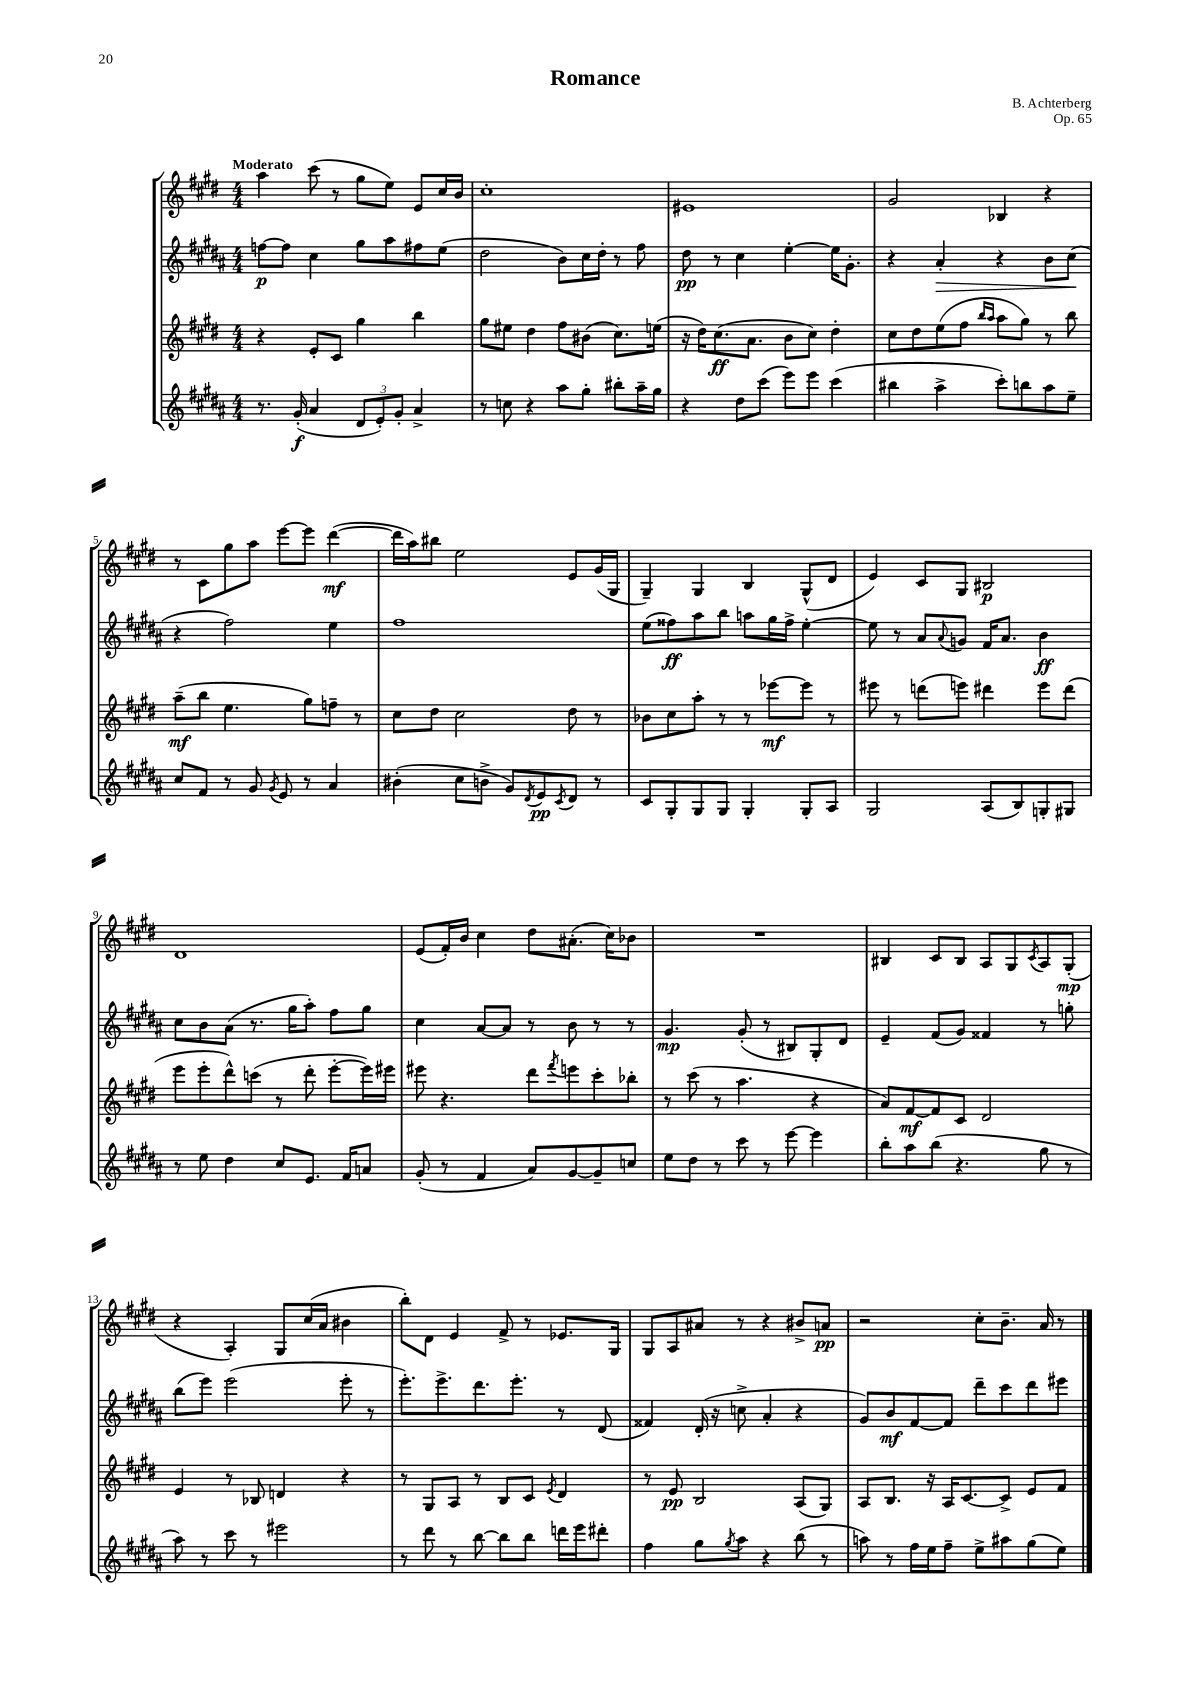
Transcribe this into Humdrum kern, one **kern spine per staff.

**kern	**dynam	**kern	**dynam	**kern	**dynam	**kern	**dynam
*part4	*part4	*part3	*part3	*part2	*part2	*part1	*part1
*staff4	*staff4	*staff3	*staff3	*staff2	*staff2	*staff1	*staff1
*clefG2	*	*clefG2	*	*clefG2	*	*clefG2	*
*k[f#c#g#d#a#]	*	*k[f#c#g#d#]	*	*k[f#c#g#d#a#]	*	*k[f#c#g#d#]	*
*M4/4	*	*M4/4	*	*M4/4	*	*M4/4	*
=1	=1	=1	=1	=1	=1	=1	=1
!	!	!	!	!	!	!LO:TX:a:B:t=Moderato	!
8.r	.	4r	.	[8ffn\L	p	4aa\	.
.	.	.	.	8ff\J]	.	.	.
(16g#'/	f	.	.	.	.	.	.
4a#/	.	8e'/L	.	4cc#\	.	(8ccc#\	.
.	.	8c#/J	.	.	.	8r	.
12d#/L	.	4gg#\	.	8gg#\L	.	8gg#\L	.
12e'/)	.	.	.	.	.	.	.
.	.	.	.	8aa#\	.	8ee\J)	.
12g#'/J	.	.	.	.	.	.	.
4a#^/	.	4bb\	.	8ff#X\	.	8e/L	.
.	.	.	.	(8ee\J	.	16cc#/L	.
.	.	.	.	.	.	16b/JJ	.
=2	=2	=2	=2	=2	=2	=2	=2
8r	.	8gg#\L	.	2dd#\	.	1cc#'	.
8ccn\	.	8ee#X\J	.	.	.	.	.
4r	.	4dd#\	.	.	.	.	.
8aa#\L	.	8ff#\L	.	8b\L)	.	.	.
8gg#'\J	.	(8b#X\J	.	16cc#\L	.	.	.
.	.	.	.	16dd#'\JJ	.	.	.
8bb#X'\L	.	8.cc#\L)	.	8r	.	.	.
16aa#~\L	.	.	.	8ff#\	.	.	.
16gg#\JJ	.	(16een\Jk	.	.	.	.	.
=3	=3	=3	=3	=3	=3	=3	=3
4r	.	16r	.	8dd#\	pp	1e#X	.
.	.	16dd#\KL)	.	.	.	.	.
.	.	(8.cc#\	ff	8r	.	.	.
8dd#\L	.	.	.	4cc#\	.	.	.
.	.	8.a\J	.	.	.	.	.
(8ccc#\J	.	.	.	.	.	.	.
8eee\L)	.	8b\L	.	[4ee'\	.	.	.
8eee\J	.	8cc#\J)	.	.	.	.	.
(4ccc#\	.	4dd#'\	.	16ee\KL]	.	.	.
.	.	.	.	8.g#'\J	.	.	.
=4	=4	=4	=4	=4	=4	=4	=4
4bb#X\	.	8cc#\L	.	4r	.	2g#/	.
.	.	8dd#\	.	.	.	.	.
!	!	!	!	!	!LO:HP:b	!	!
4aa#^\	.	(8ee\	.	4a#'/	>	.	.
.	.	8ff#\J	.	.	.	.	.
.	.	16qqbb/LL	.	.	.	.	.
.	.	16qqaa/JJ	.	.	.	.	.
8ccc#'\L)	.	8aa\L	.	4r	.	4B-X/	.
8bbn\	.	8gg#\J)	.	.	.	.	.
8aa#\	.	8r	.	8b\L	.	4r	.
8ee~\J	.	8bb\	.	(8cc#\J	.	.	.
.	.	.	.	.	]	.	.
!!LO:LB:g=z
=5	=5	=5	=5	=5	=5	=5	=5
8cc#/L	.	(8aa~\L	mf	4r	.	8r	.
8f#/J	.	8bb\J	.	.	.	8c#\L	.
8r	.	4.ee\	.	2ff#\)	.	8gg#\	.
8g#/	.	.	.	.	.	8aa\J	.
8qg#/	.	.	.	.	.	.	.
8e/	.	.	.	.	.	[8eee\L	.
8r	.	8gg#\L)	.	.	.	8eee\J]	.
4a#/	.	8ffn~\J	.	4ee\	.	([4ddd#\	mf
.	.	8r	.	.	.	.	.
=6	=6	=6	=6	=6	=6	=6	=6
(4b#X'\	.	8cc#\L	.	1ff#	.	16ddd#\LL]	.
.	.	.	.	.	.	16aa\J)	.
.	.	8dd#\J	.	.	.	8bb#X\J	.
8cc#\L	.	2cc#\	.	.	.	2ee\	.
8bn^\J	.	.	.	.	.	.	.
8g#/L)	.	.	.	.	.	.	.
8qd#/	.	.	.	.	.	.	.
8e/	pp	.	.	.	.	.	.
8qc#/	.	.	.	.	.	.	.
8d#/J	.	8dd#\	.	.	.	8e/L	.
8r	.	8r	.	.	.	(16g#/L	.
.	.	.	.	.	.	16G#/JJ	.
=7	=7	=7	=7	=7	=7	=7	=7
8c#/L	.	8b-X\L	.	(8ee\L	.	4G#~/)	.
8G#'/	.	8cc#\	.	8ff##X\)	ff	.	.
8G#/	.	8aa'\J	.	8aa#\	.	4G#/	.
8G#/J	.	8r	.	8bb\J	.	.	.
4G#'/	.	8r	.	8aan\L	.	4B/	.
.	.	[8eee-X\L	mf	16gg#\L	.	.	.
.	.	.	.	16ff##^\JJ	.	.	.
8G#'/L	.	8eee-\J]	.	[4ee'\	.	(8G#^^/L	.
8A#/J	.	8r	.	.	.	8d#/J	.
=8	=8	=8	=8	=8	=8	=8	=8
2G#/	.	8eee#X\	.	8ee\]	.	4e/)	.
.	.	8r	.	8r	.	.	.
.	.	(8dddn\L	.	8a#/L	.	8c#/L	.
.	.	.	.	8qqa#/	.	.	.
.	.	8eeen\J)	.	8gn/J	.	8G#/J	.
(8A#/L	.	4ddd#X\	.	16f#/KL	.	2B#X/	p
.	.	.	.	8.a#/J	.	.	.
8B/)	.	.	.	.	.	.	.
8Gn'/	.	8eee\L	.	4b\	ff	.	.
8G#X/J	.	(8ddd#\J	.	.	.	.	.
!!LO:LB:g=z
=9	=9	=9	=9	=9	=9	=9	=9
8r	.	8eee\L	.	8cc#\L	.	1d#	.
8ee\	.	8eee'\	.	8b\	.	.	.
4dd#\	.	8ddd#^^\)	.	(8a#\J	.	.	.
.	.	(8cccn\J	.	8.r	.	.	.
8cc#/L	.	8r	.	.	.	.	.
.	.	.	.	16gg#\KL	.	.	.
8.e/J	.	8ddd#'\	.	8aa#'\J)	.	.	.
.	.	[8eee'\L	.	8ff#\L	.	.	.
16f#/KL	.	.	.	.	.	.	.
8an/J	.	16eee\L])	.	8gg#\J	.	.	.
.	.	16eee#X\JJ	.	.	.	.	.
=10	=10	=10	=10	=10	=10	=10	=10
(8g#'/	.	8eee#X\	.	4cc#\	.	(8e/L	.
8r	.	4.r	.	.	.	16f#'/L)	.
.	.	.	.	.	.	16b/JJ	.
4f#/	.	.	.	[8a#/L	.	4cc#\	.
.	.	.	.	8a#/J]	.	.	.
8a#/L)	.	8ddd#\L	.	8r	.	8dd#\L	.
.	.	8qfff#/	.	.	.	.	.
[8g#/	.	8eeen\	.	8b\	.	(8.a#X'\J	.
8g#~/]	.	8ccc#'\	.	8r	.	.	.
.	.	.	.	.	.	16cc#\KL)	.
8ccn/J	.	8bb-X'\J	.	8r	.	8b-X\J	.
=11	=11	=11	=11	=11	=11	=11	=11
8ee\L	.	8r	.	4.g#/	mp	1r	.
8dd#\J	.	(8ccc#\	.	.	.	.	.
8r	.	8r	.	.	.	.	.
8ccc#\	.	4.aa\	.	(8g#'/	.	.	.
8r	.	.	.	8r	.	.	.
[8eee\	.	.	.	8B#X/L)	.	.	.
4eee\]	.	4r	.	8G#'/	.	.	.
.	.	.	.	8d#/J	.	.	.
=12	=12	=12	=12	=12	=12	=12	=12
8bb'\L	.	8a/L)	.	4e~/	.	4B#X/	.
8aa#\	.	[8f#/	mf	.	.	.	.
(8bb\J	.	8f#/]	.	(8f#/L	.	8c#/L	.
4.r	.	8c#/J	.	8g#/J)	.	8B#/J	.
.	.	2d#/	.	4f##X/	.	8A/L	.
.	.	.	.	.	.	8G#/	.
.	.	.	.	.	.	8qc#/	.
8gg#\	.	.	.	8r	.	8A/	.
8r	.	.	.	8ggn'\	.	(8G#'/J	mp
!!LO:LB:g=z
=13	=13	=13	=13	=13	=13	=13	=13
8aa#\)	.	4e/	.	(8bb\L	.	4r	.
8r	.	.	.	8eee\J)	.	.	.
8ccc#\	.	8r	.	(2eee\	.	4A'/)	.
8r	.	8B-X/	.	.	.	.	.
2eee#X\	.	4dn/	.	.	.	8G#/L	.
.	.	.	.	.	.	(16cc#/L	.
.	.	.	.	.	.	16a/JJ	.
.	.	4r	.	8eee'\	.	4b#X\	.
.	.	.	.	8r	.	.	.
=14	=14	=14	=14	=14	=14	=14	=14
8r	.	8r	.	8.eee'\L)	.	8bb'\L)	.
8ddd#\	.	8G#/L	.	.	.	8d#\J	.
.	.	.	.	8.eee^\	.	.	.
8r	.	8A/J	.	.	.	4e/	.
[8bb\	.	8r	.	8.ddd#\	.	.	.
8bb\L]	.	8B/L	.	.	.	8f#^/	.
.	.	.	.	8.eee'\J	.	.	.
8bb\J	.	8c#/J	.	.	.	8r	.
.	.	8qe/	.	.	.	.	.
16dddn\LL	.	4d#/	.	8r	.	8.e-X/L	.
16eee\J	.	.	.	.	.	.	.
8ddd#X'\J	.	.	.	(8d#/	.	.	.
.	.	.	.	.	.	16G#/Jk	.
=15	=15	=15	=15	=15	=15	=15	=15
4ff#\	.	8r	.	4f##X/)	.	8G#/L	.
.	.	8e/	pp	.	.	8A/	.
8gg#\L	.	2B/	.	(16d#'/	.	8a#X/J	.
.	.	.	.	16r	.	.	.
8qgg#/	.	.	.	.	.	.	.
8aa#\J	.	.	.	8ccn^\	.	8r	.
4r	.	.	.	4a#'/	.	4r	.
(8bb\	.	(8A/L	.	4r	.	8b#X^/L	.
8r	.	8G#/J)	.	.	.	8an/J	pp
=16	=16	=16	=16	=16	=16	=16	=16
8aan\)	.	8A/L	.	8g#/L)	.	2r	.
8r	.	8.B/J	.	8b/	mf	.	.
16ff#\LL	.	.	.	[8f#/	.	.	.
16ee\J	.	16r	.	.	.	.	.
8ff#~\J	.	16A/KL	.	8f#/J]	.	.	.
.	.	[8.c#/	.	.	.	.	.
8ee^\L	.	.	.	8ddd#~\L	.	8cc#'\L	.
8aa#X\	.	8c#^/J]	.	8ccc#\	.	8.b~\J	.
(8gg#\	.	8e/L	.	8ddd#\	.	.	.
.	.	.	.	.	.	16a/	.
8ee\J)	.	8f#/J	.	8eee#X\J	.	8r	.
==	==	==	==	==	==	==	==
*-	*-	*-	*-	*-	*-	*-	*-
